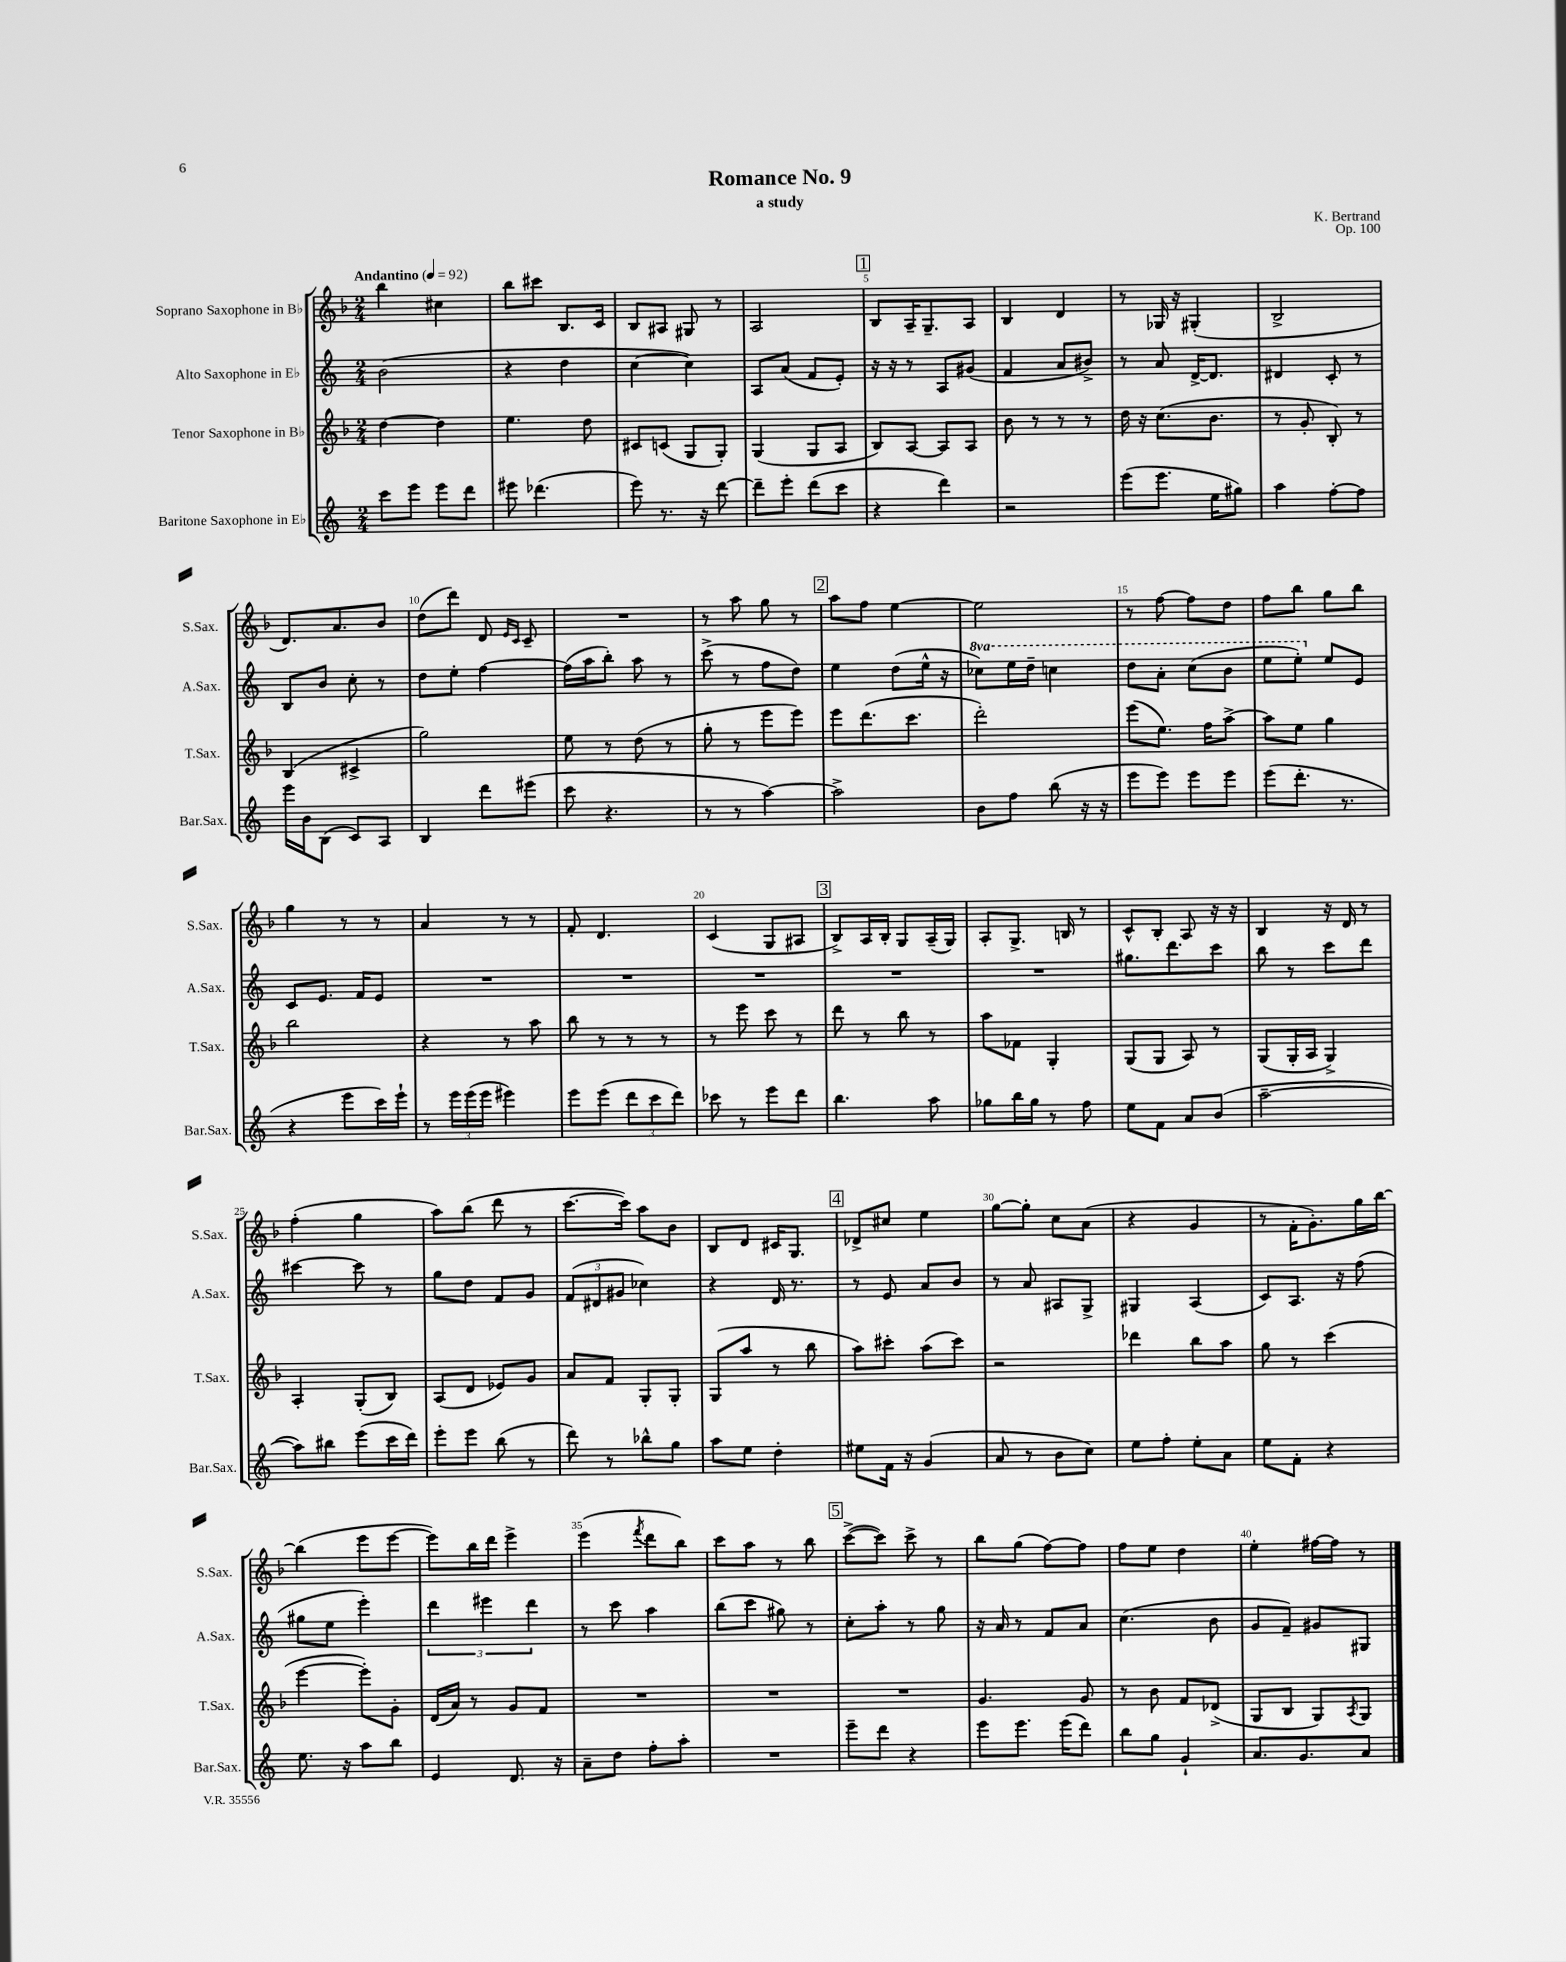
\header { title = "Romance No. 9" composer = "K. Bertrand" subtitle = "a study" opus = "Op. 100" }
<<
\new StaffGroup <<
\new Staff = "s0" \with { instrumentName = "Soprano Saxophone in Bb" shortInstrumentName = "S.Sax." } {
    \clef treble \key f \major \numericTimeSignature \time 2/4 \tempo "Andantino" 4 = 92
    bes''4 cis''4 |
    bes''8 cis'''8 bes8. c'16 |
    bes8 ais8 gis8 r8 |
    a2 |
    \mark \markup { \box "1" } bes8 a16-- g8.-- a8 |
    bes4 d'4 |
    r8 ges16 r16 gis4-.( |
    bes2-> |
    d'8.) a'8. bes'8 |
    d''8( d'''8) d'8 \grace { e'16 c'16 } c'8-- |
    R2 |
    r8 a''8 g''8 r8 |
    \mark \markup { \box "2" } a''8 f''8 e''4~ |
    e''2 |
    r8 f''8~ f''8 d''8 |
    f''8 bes''8 g''8 bes''8 |
    g''4 r8 r8 |
    a'4 r8 r8 |
    f'8-. d'4. |
    c'4( g8 ais8 |
    \mark \markup { \box "3" } bes8->) a16 bes16-. g8 a16--( g16) |
    a8-. g8.-> b16 r8 |
    c'8-^ bes8-. a8 r16 r16 |
    bes4 r16 d'16 r8 |
    f''4-.( g''4 |
    a''8) bes''8( d'''8 r8 |
    c'''8.~ c'''16) a''8 bes'8 |
    bes8 d'8 cis'16 g8. |
    \mark \markup { \box "4" } des'8-> cis''8 e''4 |
    g''8~ g''8-. c''8 a'8( |
    r4 g'4 |
    r8 f'16-. g'8.-.) g''16 bes''16~ |
    bes''4( e'''8 e'''8~ |
    e'''8) bes''16 d'''16 e'''4-> |
    e'''4( \acciaccatura { f'''8 } d'''8 bes''8) |
    c'''8 a''8 r8 bes''8 |
    \mark \markup { \box "5" } c'''8~->( c'''8) c'''8-> r8 |
    bes''8 g''8( f''8~) f''8 |
    f''8 e''8 d''4 |
    e''4-. fis''16~ fis''16 r8 \bar "|." |
}
\new Staff = "s1" \with { instrumentName = "Alto Saxophone in Eb" shortInstrumentName = "A.Sax." } {
    \clef treble \key c \major \numericTimeSignature \time 2/4 \set Staff.ottavationMarkups = #ottavation-simple-ordinals
    b'2( |
    r4 d''4 |
    c''4~ c''4) |
    a8 a'8( f'8 e'8-.) |
    \mark \markup { \box "1" } r16 r16 r8 a8 gis'8( |
    f'4 a'8 bis'8->) |
    r8 a'8 d'16~-> d'8. |
    dis'4 c'8-. r8 |
    b8 b'8 c''8-. r8 |
    d''8 e''8-. f''4~ |
    f''16( a''16 b''8-.) a''8 r8 |
    c'''8->( r8 f''8 d''8) |
    \mark \markup { \box "2" } e''4 d''8( e''16-^ r16 |
    \ottava #1 ces'''8) e'''16 d'''16-- c'''4 |
    d'''8 a''8-. c'''8( b''8 |
    e'''8 e'''8-.) \ottava #0 e''8 e'8 |
    c'8 e'8. f'16 e'8 |
    R2 |
    R2 |
    R2 |
    \mark \markup { \box "3" } R2 |
    R2 |
    gis''8. d'''8. c'''8 |
    b''8 r8 c'''8 d'''8 |
    cis'''4~ cis'''8 r8 |
    g''8 d''8 f'8 g'8 |
    \tuplet 3/2 { f'8( dis'8 gis'8 } ces''4) |
    r4 d'16 r8. |
    \mark \markup { \box "4" } r8 e'8 a'8 b'8 |
    r8 a'8 ais8 g8-> |
    gis4 a4( |
    c'8) a8. r16 f''8( |
    gis''8 e''8 e'''4-.) |
    \tuplet 3/2 { d'''4 eis'''4 d'''4 } |
    r8 c'''8 a''4 |
    b''8( c'''8 gis''8) r8 |
    \mark \markup { \box "5" } c''8-. a''8-. r8 g''8 |
    r16 a'16 r8 f'8 a'8 |
    c''4.( b'8 |
    g'8 f'8--) gis'8 gis8 \bar "|." |
}
\new Staff = "s2" \with { instrumentName = "Tenor Saxophone in Bb" shortInstrumentName = "T.Sax." } {
    \clef treble \key f \major \numericTimeSignature \time 2/4
    d''4~ d''4 |
    e''4. d''8 |
    cis'8 c'8( g8 g8-.) |
    g4( g8 a8 |
    \mark \markup { \box "1" } bes8) a8~ a8 a8 |
    bes'8 r8 r8 r8 |
    d''16 r16 c''8.( bes'8. |
    r8 g'8-. bes8-.) r8 |
    bes4( cis'4-> |
    g''2) |
    e''8 r8 d''8( r8 |
    g''8-. r8 e'''8 e'''8) |
    \mark \markup { \box "2" } e'''8 d'''8.( c'''8. |
    d'''2-.) |
    e'''8( e''8.) f''16 a''8~-> |
    a''8 e''8 g''4 |
    bes''2 |
    r4 r8 a''8 |
    bes''8 r8 r8 r8 |
    r8 e'''8 c'''8 r8 |
    \mark \markup { \box "3" } d'''8 r8 bes''8 r8 |
    a''8 fes'8 g4-. |
    g8( g8 a8) r8 |
    g8( g16-. a16 g4->) |
    a4-. g8-.( bes8) |
    a8( d'8 ees'8) g'8 |
    a'8 f'8 g8-. g8-. |
    g8( a''8 r8 bes''8 |
    \mark \markup { \box "4" } a''8) cis'''8-. a''8( cis'''8) |
    r2 |
    des'''4 bes''8 a''8 |
    g''8 r8 c'''4( |
    e'''4~ e'''8-.) g'8-. |
    d'16( a'16) r8 g'8 f'8 |
    R2 |
    R2 |
    \mark \markup { \box "5" } R2 |
    g'4. g'8 |
    r8 bes'8 f'8 des'8->( |
    g8 bes8 g8) \acciaccatura { a8 } g8 \bar "|." |
}
\new Staff = "s3" \with { instrumentName = "Baritone Saxophone in Eb" shortInstrumentName = "Bar.Sax." } {
    \clef treble \key c \major \numericTimeSignature \time 2/4
    c'''8 e'''8 e'''8 d'''8 |
    eis'''8 des'''4.( |
    e'''8) r8. r16 d'''8~ |
    d'''8-- e'''8-. d'''8( c'''8 |
    \mark \markup { \box "1" } r4 d'''4) |
    r2 |
    e'''8( e'''8. e''16 gis''8) |
    a''4 f''8~-. f''8 |
    e'''16 b'16 b8( c'8) a8 |
    b4 d'''8 eis'''8( |
    c'''8 r4. |
    r8 r8 a''4~) |
    \mark \markup { \box "2" } a''2-> |
    b'8 f''8 b''8( r16 r16 |
    e'''8 e'''8) e'''8 e'''8 |
    e'''8( d'''8.-. r8. |
    r4 e'''8 c'''16) e'''16-! |
    r8 \tuplet 3/2 { e'''16 e'''16( e'''16 } eis'''4) |
    e'''8 e'''8( \tuplet 3/2 { d'''8 c'''8 d'''8) } |
    ces'''8 r8 e'''8 d'''8 |
    \mark \markup { \box "3" } b''4. a''8 |
    ges''8 b''16 ges''16 r8 f''8 |
    e''8 f'8 a'8 b'8( |
    a''2~-- |
    a''8) bis''8 e'''8( c'''16 d'''16) |
    e'''8-. e'''8 b''8( r8 |
    d'''8) r8 bes''8-^ g''8 |
    a''8 e''8 d''4-. |
    \mark \markup { \box "4" } eis''8 f'16 r16 g'4( |
    a'8 r8 b'8 c''8) |
    e''8 f''8-. e''8-. a'8 |
    e''8 f'8-. r4 |
    e''8. r16 a''8 b''8 |
    e'4 d'8. r16 |
    a'8-- d''8 f''8-. a''8-. |
    R2 |
    \mark \markup { \box "5" } e'''8-- d'''8 r4 |
    e'''8 e'''8. e'''16( d'''8) |
    b''8 g''8 g'4-! |
    a'8. g'8. a'8 \bar "|." |
}
>>
>>
\layout { \context { \Score \override BarNumber.break-visibility = ##(#f #t #t) barNumberVisibility = #(every-nth-bar-number-visible 5) } }
